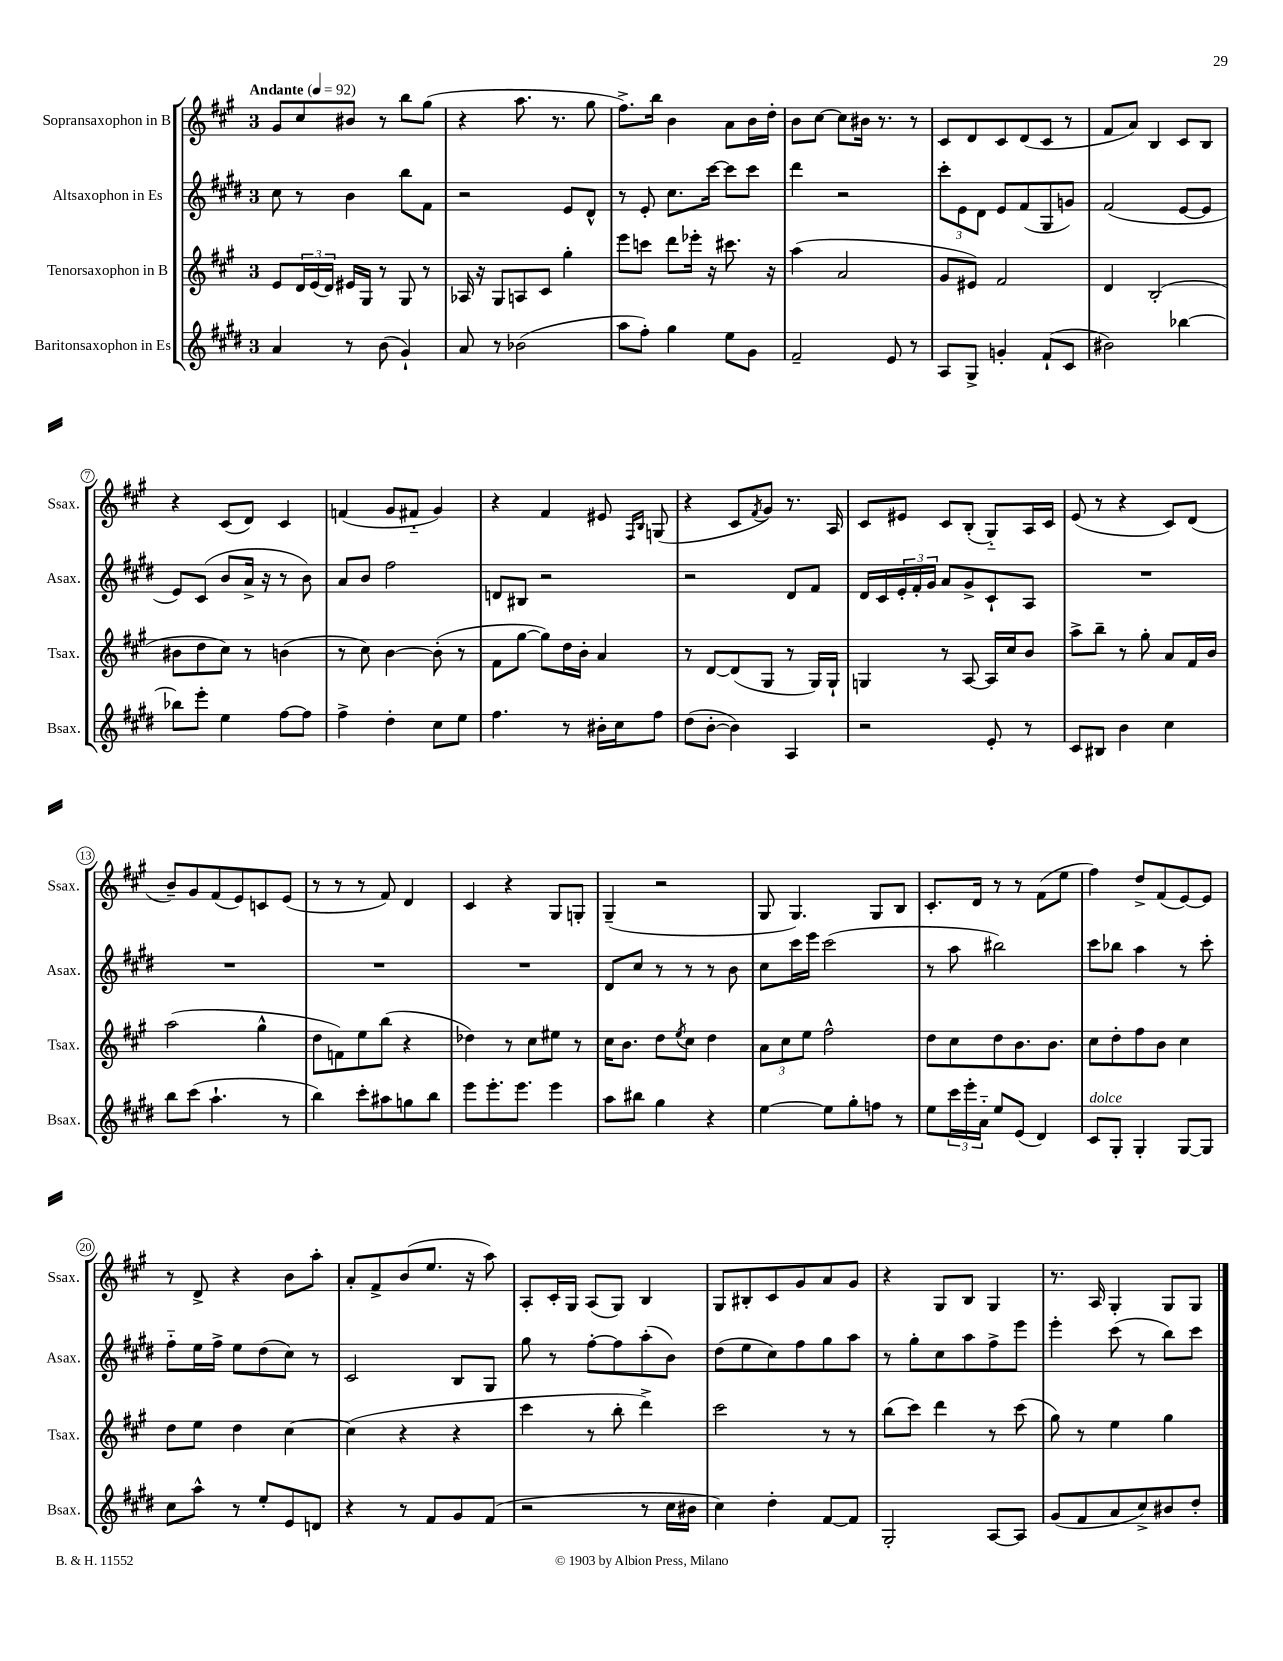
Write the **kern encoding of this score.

**kern	**kern	**kern	**kern
*part4	*part3	*part2	*part1
*staff4	*staff3	*staff2	*staff1
*I"Baritonsaxophon in Es	*I"Tenorsaxophon in B	*I"Altsaxophon in Es	*I"Sopransaxophon in B
*I'Bsax.	*I'Tsax.	*I'Asax.	*I'Ssax.
*clefG2	*clefG2	*clefG2	*clefG2
*k[f#c#g#d#]	*k[f#c#g#]	*k[f#c#g#d#]	*k[f#c#g#]
*M3/4	*M3/4	*M3/4	*M3/4
*MM92	*MM92	*MM92	*MM92
=1	=1	=1	=1
!	!	!	!LO:TX:a:B:t=Andante
4a/	8e/L	8cc#\	8g#/L
.	24d/L	8r	8cc#/
.	(24e/	.	.
.	24d/JJ)	.	.
8r	16e#X/LL	4b\	8b#X/J
.	16G#/JJ	.	.
(8b\	8r	.	8r
4g#`/)	8G#/	8bb\L	8bb\L
.	8r	8f#\J	(8gg#\J
=2	=2	=2	=2
8a/	16A-X/	2r	4r
.	16r	.	.
8r	8G#/L	.	.
(2b-X\	8An/	.	8.aa\
.	8c#/J	.	.
.	.	.	8.r
.	4gg#'\	8e/L	.
.	.	8d#^^/J	8gg#\
=3	=3	=3	=3
8aa\L	8eee\L	8r	8.ff#^\L)
8ff#'\J)	8cccn\J	8e'/	.
.	.	.	16bb\Jk
4gg#\	8ddd\L	8.cc#\L	4b\
.	16eee-X'\Jk	.	.
.	16r	[16ccc#\Jk	.
8ee\L	8.ccc#X\	8ccc#\L]	8a\L
8g#\J	.	8ccc#\J	16b\L
.	16r	.	16dd'\JJ
=4	=4	=4	=4
2f#~/	(4aa\	4ddd#\	8b\L
.	.	.	[8cc#\J
.	2a/	2r	8cc#\L]
.	.	.	16b#X\Jk
.	.	.	8.r
8e/	.	.	.
8r	.	.	8r
=5	=5	=5	=5
8A/L	8g#/L	12ccc#'\L	8c#/L
.	.	12e\	.
8G#^/J	8e#X/J)	.	8d/
.	.	12d#\J	.
4gn'/	2f#/	8e/L	8c#/
.	.	(8f#/	(8d/
(8f#`/L	.	8G#/	8c#/J
8c#/J	.	8gn/J)	8r
=6	=6	=6	=6
2b#X\)	4d/	(2f#/	8f#/L
.	.	.	8a/J)
.	(2B'/	.	4B/
[4bb-X\	.	[8e/L	8c#/L
.	.	8e/J]	8B/J
!!LO:LB:g=z
=7	=7	=7	=7
8bb-X\L]	8b#X\L	8e/L)	4r
8eee'\J	8dd\	(8c#/J	.
4ee\	8cc#\J)	8b/L	(8c#/L
.	8r	16a^/Jk	8d/J)
.	.	16r	.
[8ff#\L	(4bn\	8r	4c#/
8ff#\J]	.	8b\)	.
=8	=8	=8	=8
4ff#^\	8r	8a/L	(4fn/
.	8cc#\)	8b/J	.
4dd#'\	[4b\	2ff#\	8g#/L
.	.	.	8f#X/J
8cc#\L	(8b'\]	.	4g#/)
8ee\J	8r	.	.
=9	=9	=9	=9
4.ff#\	8f#\L	8dn/L	4r
.	[8gg#\J	8B#X/J	.
.	8gg#\L])	2r	4f#/
8r	16dd\L	.	.
.	16b'\JJ	.	.
16b#X'\LL	4a/	.	8e#X/
16cc#\J	.	.	.
.	.	.	16qqF#/LL
.	.	.	16qqB/JJ
8ff#\J	.	.	(8Gn/
=10	=10	=10	=10
(8dd#\L	8r	2r	4r
[8b'\J	[8d/L	.	.
4b\])	(8d/]	.	8c#/L
.	.	.	8qf#/
.	8G#/J	.	8g#/J)
4A/	8r	8d#/L	8.r
.	16G#/LL)	8f#/J	.
.	16G#`/JJ	.	16A/
=11	=11	=11	=11
2r	4Gn/	16d#/LL	8c#/L
.	.	16c#/	.
.	.	24e'/	8e#X/J
.	.	24f#'/	.
.	.	24g#/JJ	.
.	8r	8a/L	8c#/L
.	[8A/	8g#^/	(8B'/J
8e'/	16A/LL]	8c#`/	8G#/L)
.	16cc#/J	.	.
8r	8b/J	8A/J	16A/L
.	.	.	16c#/JJ
=12	=12	=12	=12
8c#/L	8aa^\L	2.r	(8e/
8B#X/J	8bb~\J	.	8r
4b\	8r	.	4r
.	8gg#'\	.	.
4cc#\	8a/L	.	8c#/L)
.	16f#/L	.	(8d/J
.	16b/JJ	.	.
!!LO:LB:g=z
=13	=13	=13	=13
8bb\L	(2aa\	2.r	8b~/L)
(8ccc#\J	.	.	8g#/
4.aa`\	.	.	(8f#/
.	.	.	8e/)
.	4gg#^^\	.	8cn/
8r	.	.	(8e/J
=14	=14	=14	=14
4bb\)	8dd\L	2.r	8r
.	8fn\)	.	8r
8ccc#'\L	8ee\	.	8r
8aa#X\	(8bb\J	.	8f#/)
8ggn\	4r	.	4d/
8bb\J	.	.	.
=15	=15	=15	=15
8eee\L	4dd-X\)	2.r	4c#/
8.eee'\	.	.	.
.	8r	.	4r
8.eee\J	.	.	.
.	8cc#\L	.	.
4eee\	8ee#X\J	.	8G#/L
.	8r	.	8Gn'/J
=16	=16	=16	=16
8aa\L	16cc#\KL	8d#/L	(4G#~/
.	8.b\J	.	.
8bb#X\J	.	8cc#/J	.
4gg#\	8dd\L	8r	2r
.	8qee/	.	.
.	8cc#\J	8r	.
4r	4dd\	8r	.
.	.	8b\	.
=17	=17	=17	=17
[4ee\	12a\L	8cc#\L	8G#/
.	12cc#\	.	.
.	.	16ccc#\L	4.G#/)
.	12ee\J	.	.
.	.	16eee\JJ	.
8ee\L]	2ff#^^\	(2ccc#\	.
8gg#'\	.	.	.
8ffn\J	.	.	8G#/L
8r	.	.	8B/J
=18	=18	=18	=18
8ee\L	8dd\L	8r	8.c#'/L
24ccc#\L	8cc#\	8aa\	.
24eee'\	.	.	.
.	.	.	16d/Jk
24a\JJ	.	.	.
8ee/L	8dd\	2bb#X\)	8r
(8e/J	8.b\	.	8r
4d#/)	.	.	(8f#\L
.	8.b\J	.	.
.	.	.	8ee\J
=19	=19	=19	=19
!LO:TX:a:i:t=dolce	!	!	!
8c#/L	8cc#\L	8ccc#\L	4ff#\)
8G#'/J	8dd'\	8bb-X\J	.
4G#'/	8ff#\	4aa\	8dd^/L
.	8b\J	.	(8f#/
[8G#/L	4cc#\	8r	[8e/)
8G#/J]	.	8ccc#'\	8e/J]
!!LO:LB:g=z
=20	=20	=20	=20
8cc#\L	8dd\L	8ff#\L	8r
8aa^^\J	8ee\J	16ee\L	8d^/
.	.	16ff#^\JJ	.
8r	4dd\	8ee\L	4r
8ee'/L	.	(8dd#\	.
8e/	[4cc#\	8cc#\J)	8b\L
8dn/J	.	8r	8aa'\J
=21	=21	=21	=21
4r	(4cc#\]	2c#/	8a'/L
.	.	.	8f#^/
8r	4r	.	(8b/
8f#/L	.	.	8.ee/J
8g#/	4r	8B/L	.
.	.	.	16r
(8f#/J	.	8G#/J	8aa\)
=22	=22	=22	=22
2r	4ccc#\	8gg#\	8A'/L
.	.	8r	16c#'/L
.	.	.	16G#/JJ
.	8r	[8ff#'\L	(8A/L
.	8bb'\	8ff#\]	8G#/J)
8r	4ddd^\)	(8aa'\	4B/
16cc#\LL	.	8b\J)	.
16b#X\JJ	.	.	.
=23	=23	=23	=23
4cc#\)	2ccc#\	(8dd#\L	8G#/L
.	.	8ee\	8B#X'/
4dd#'\	.	8cc#\)	8c#/
.	.	8ff#\	8g#/
[8f#/L	8r	8gg#\	8a/
8f#/J]	8r	8aa\J	8g#/J
=24	=24	=24	=24
2G#'/	(8bb\L	8r	4r
.	8ccc#\J)	8gg#'\L	.
.	4ddd\	8cc#\	8G#/L
.	.	8aa\	8B/J
[8A/L	8r	8ff#^\	4G#/
8A/J]	(8ccc#\	8eee\J	.
=25	=25	=25	=25
(8g#/L	8gg#\)	4eee'\	8.r
8f#/	8r	.	.
.	.	.	16A/
8a/	4ee\	(8ccc#\	4G#'/
8cc#^/)	.	8r	.
8b#X/	4gg#\	8bb\L)	8G#/L
8dd#'/J	.	8ccc#\J	8G#/J
==	==	==	==
*-	*-	*-	*-
